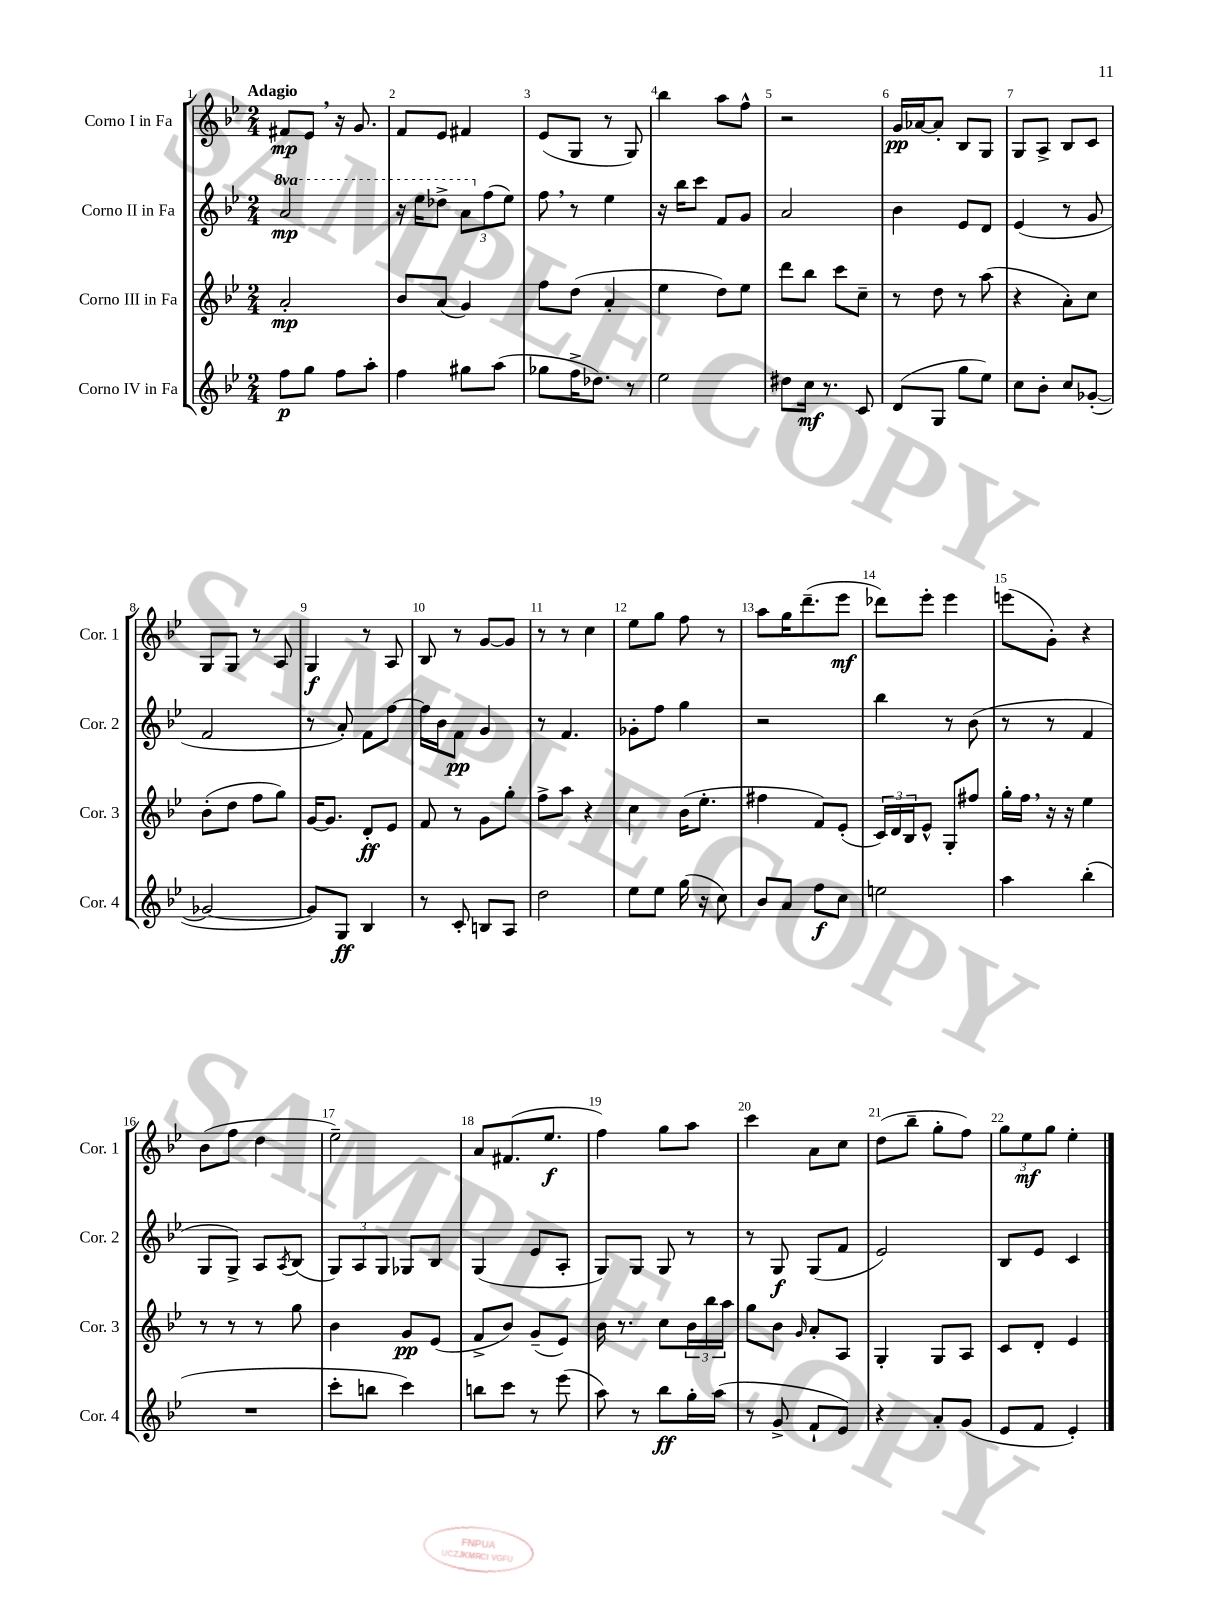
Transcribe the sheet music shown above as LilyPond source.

<<
\new StaffGroup <<
\new Staff = "s0" \with { instrumentName = "Corno I in Fa" shortInstrumentName = "Cor. 1" } {
    \clef treble \key bes \major \numericTimeSignature \time 2/4 \tempo "Adagio"
    fis'8\mp ees'8 \breathe r16 g'8. |
    f'8 ees'8 fis'4 |
    ees'8( g8 r8 g8) |
    bes''4 a''8 f''8-^ |
    r2 |
    g'16\pp aes'16~ aes'8-. bes8 g8 |
    g8 a8-> bes8 c'8 |
    g8 g8 r8 a8 |
    g4\f r8 a8 |
    bes8 r8 g'8~ g'8 |
    r8 r8 c''4 |
    ees''8 g''8 f''8 r8 |
    a''8 g''16 d'''8.--( ees'''8\mf |
    des'''8) ees'''8-. ees'''4 |
    e'''8( g'8-.) r4 |
    bes'8( f''8 d''4 |
    ees''2--) |
    a'8 fis'8.( ees''8.\f |
    f''4) g''8 a''8 |
    c'''4 a'8 c''8 |
    d''8( bes''8-- g''8-. f''8) |
    \tuplet 3/2 { g''8 ees''8\mf g''8 } ees''4-. \bar "|." |
}
\new Staff = "s1" \with { instrumentName = "Corno II in Fa" shortInstrumentName = "Cor. 2" } {
    \clef treble \key bes \major \numericTimeSignature \time 2/4 \set Staff.ottavationMarkups = #ottavation-simple-ordinals
    \ottava #1 a''2\mp |
    r16 ees'''16 des'''8-> \tuplet 3/2 { a''8 \ottava #0 f''8( ees''8) } |
    f''8 \breathe r8 ees''4 |
    r16 bes''16 c'''8 f'8 g'8 |
    a'2 |
    bes'4 ees'8 d'8 |
    ees'4( r8 g'8 |
    f'2 |
    r8 a'8-.) f'8 f''8~ |
    f''16 bes'16 f'8\pp g'4 |
    r8 f'4. |
    ges'8-. f''8 g''4 |
    r2 |
    bes''4 r8 bes'8( |
    r8 r8 f'4 |
    g8 g8->) a8 \acciaccatura { a8 } bes8( |
    \tuplet 3/2 { g8) a8 g8 } ges8 bes8 |
    g4( ees'8 a8-. |
    g8) g8 g8 r8 |
    r8 g8\f g8( f'8 |
    ees'2) |
    bes8 ees'8 c'4 \bar "|." |
}
\new Staff = "s2" \with { instrumentName = "Corno III in Fa" shortInstrumentName = "Cor. 3" } {
    \clef treble \key bes \major \numericTimeSignature \time 2/4
    a'2-.\mp |
    bes'8 a'8( g'4) |
    f''8 d''8( a'4-. |
    ees''4 d''8) ees''8 |
    d'''8 bes''8 c'''8 c''8-- |
    r8 d''8 r8 a''8( |
    r4 a'8-.) c''8 |
    bes'8-.( d''8 f''8 g''8) |
    g'16~ g'8. d'8-.\ff ees'8 |
    f'8 r8 g'8 g''8-. |
    f''8-> a''8 r4 |
    c''4 bes'16( ees''8.-. |
    fis''4 f'8) ees'8-.( |
    \tuplet 3/2 { c'16) d'16 bes16 } ees'8-^ g8-. fis''8 |
    g''16-. f''16 \breathe r16 r16 ees''4 |
    r8 r8 r8 g''8 |
    bes'4 g'8\pp ees'8( |
    f'8-> bes'8) g'8--( ees'8) |
    bes'16 r8. c''8 \tuplet 3/2 { bes'16 bes''16 a''16 } |
    g''8 bes'8 \grace { g'16 } a'8-. a8 |
    g4-. g8 a8 |
    c'8 d'8-. ees'4 \bar "|." |
}
\new Staff = "s3" \with { instrumentName = "Corno IV in Fa" shortInstrumentName = "Cor. 4" } {
    \clef treble \key bes \major \numericTimeSignature \time 2/4
    f''8\p g''8 f''8 a''8-. |
    f''4 gis''8 a''8( |
    ges''8 f''16-> des''8.) r8 |
    ees''2 |
    dis''8 c''16\mf r8. c'8 |
    d'8( g8 g''8 ees''8) |
    c''8 bes'8-. c''8 ges'8~-.( |
    ges'2~ |
    ges'8) g8\ff bes4 |
    r8 c'8-. b8 a8 |
    d''2 |
    ees''8 ees''8 g''16( r16 c''8) |
    bes'8 a'8 f''8\f c''8 |
    e''2 |
    a''4 bes''4-.( |
    R2 |
    c'''8-. b''8 c'''4) |
    b''8 c'''8 r8 ees'''8( |
    a''8) r8 bes''8\ff g''16-. a''16( |
    r8 g'8-> f'8-! ees'8) |
    r4 a'8-. g'8( |
    ees'8 f'8 ees'4-.) \bar "|." |
}
>>
>>
\layout { \context { \Score \override BarNumber.break-visibility = ##(#f #t #t) barNumberVisibility = #all-bar-numbers-visible } }
